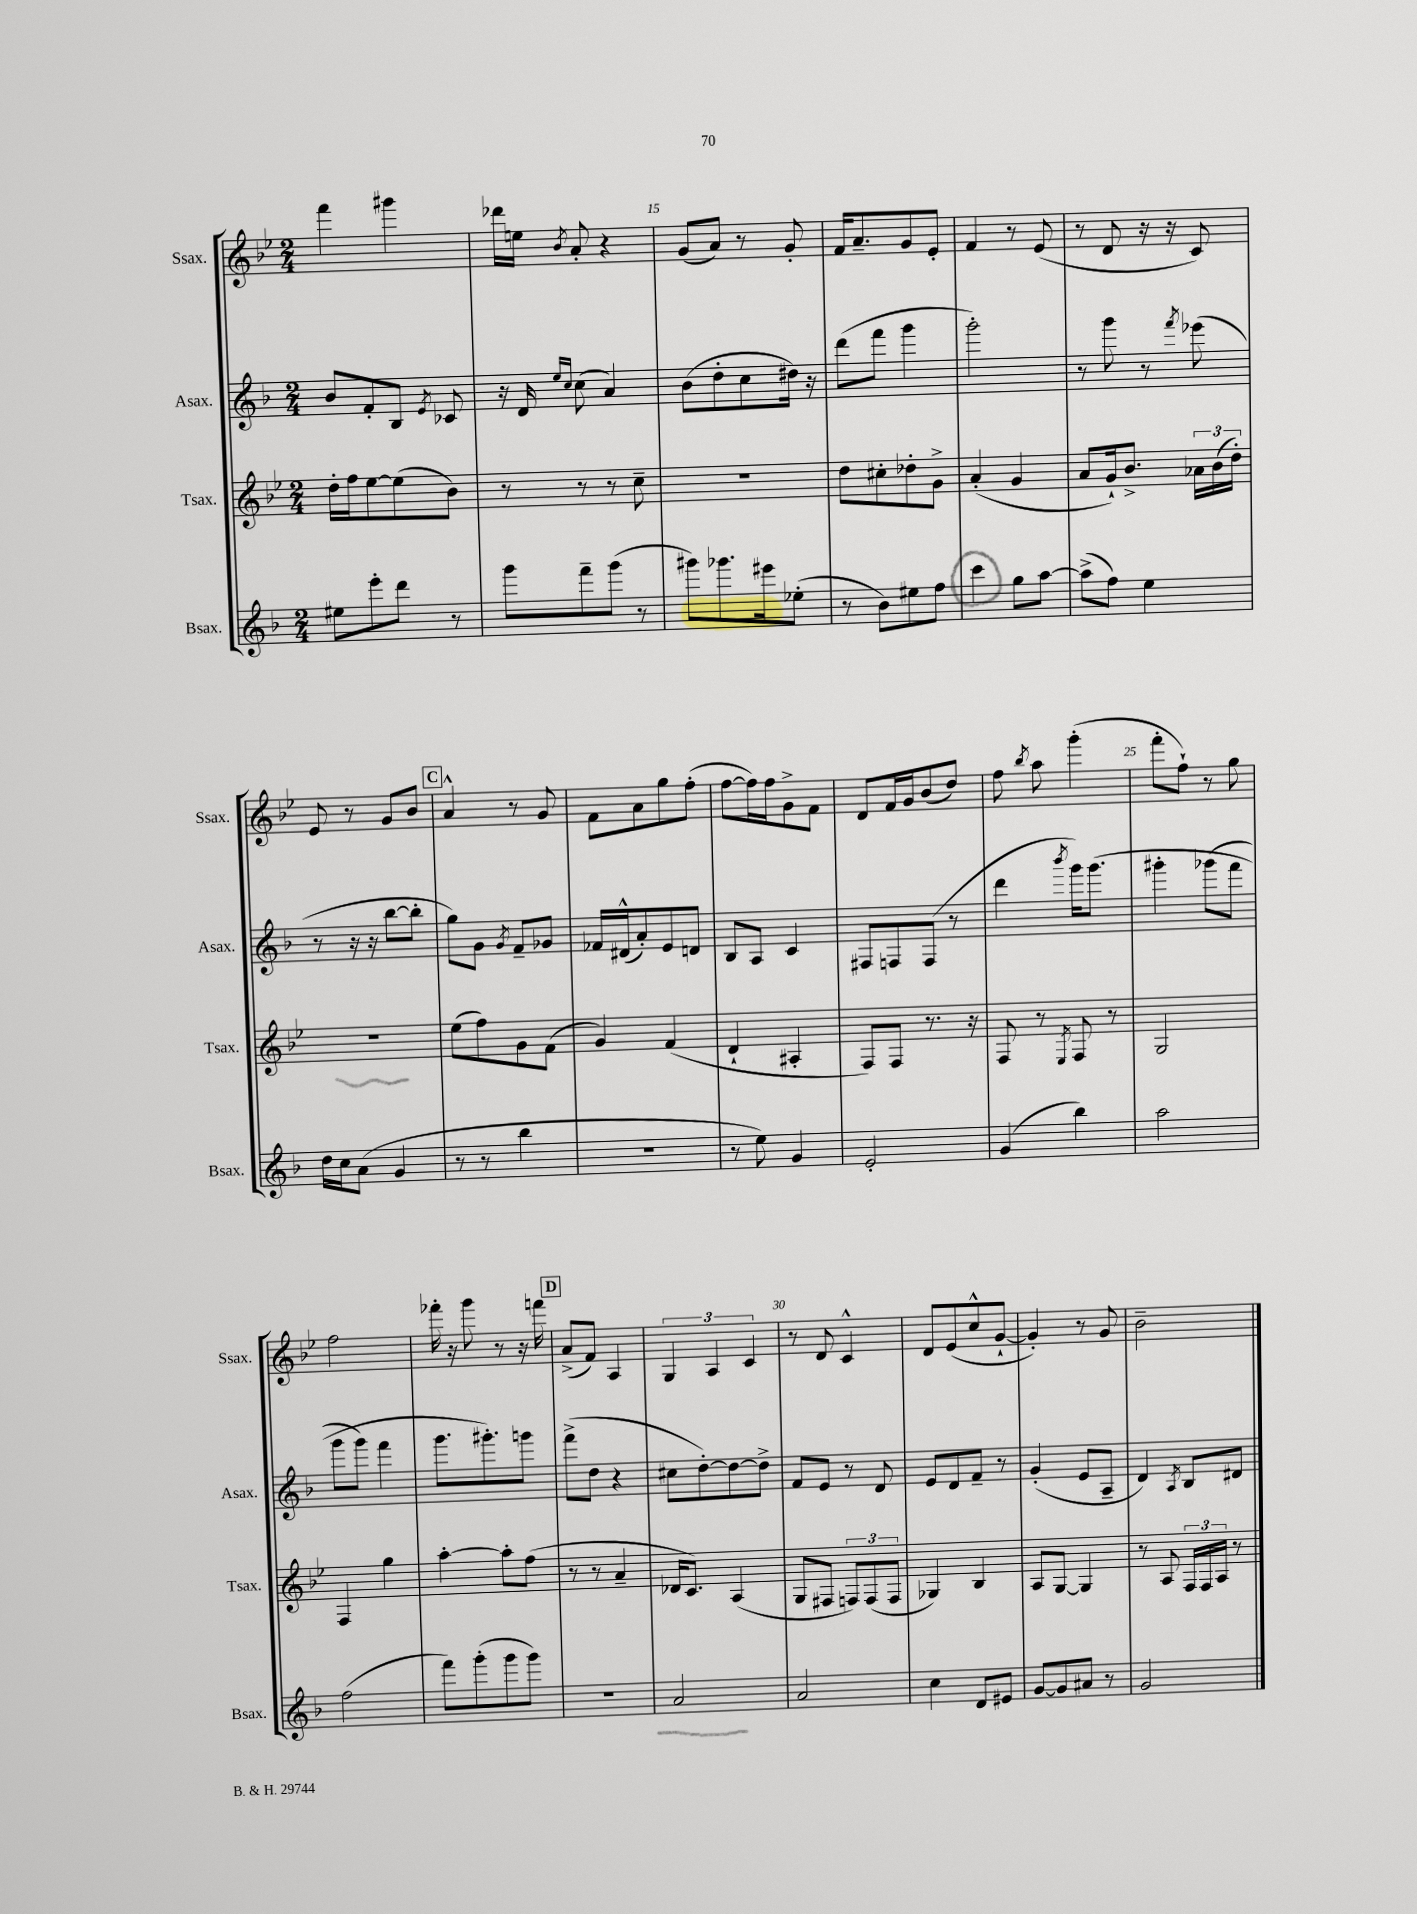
<<
\new StaffGroup <<
\new Staff = "s0" \with { instrumentName = "Ssax." shortInstrumentName = "Ssax." } {
    \clef treble \key bes \major \numericTimeSignature \time 2/4
    \autoBeamOff f'''4 gis'''4 |
    des'''16[ e''16] \acciaccatura { bes'8 } a'8-. r4 |
    g'8[( a'8]) r8 g'8-. |
    f'16[ a'8.-- g'8 ees'8]-. |
    f'4 r8 ees'8( |
    r8 d'8 r16 r16 c'8) |
    ees'8 r8 g'8[ bes'8] |
    \mark \markup { \box "C" } a'4-^ r8 g'8 |
    f'8[ a'8 g''8 f''8]-.( |
    f''8[~ f''16) f''16 g'8-> f'8] |
    d'8[ f'16 g'16 bes'8( d''8]) |
    f''8 \acciaccatura { bes''8 } a''8 g'''4-.( |
    f'''8[-. f''8]-!) r8 g''8 |
    f''2 |
    fes'''16-. r16 g'''8 r8 r16 f'''16 |
    \mark \markup { \box "D" } a'8[->( f'8]) a4 |
    \tuplet 3/2 { g4 a4 c'4 } |
    r8 d'8 c'4-^ |
    d'8[ ees'8( c''8-^ g'8]~-! |
    g'4-.) r8 g'8 |
    bes'2-- \bar "|." |
}
\new Staff = "s1" \with { instrumentName = "Asax." shortInstrumentName = "Asax." } {
    \clef treble \key f \major \numericTimeSignature \time 2/4
    \autoBeamOff bes'8[ f'8-. bes8] \acciaccatura { e'8 } ces'8 |
    r16 d'16 \grace { e''16[ c''16] } c''8( a'4) |
    bes'8[( d''8-. c''8 dis''16]) r16 |
    d'''8[( f'''8] g'''4 |
    g'''2-.) |
    r8 g'''8 r8 \acciaccatura { f'''8 } ees'''8( |
    r8 r16 r16 bes''8[~ bes''8]-. |
    \mark \markup { \box "C" } g''8[) g'8] \acciaccatura { g'8 } f'8[-- ges'8] |
    fes'16[ dis'16-^( a'8-.) e'8 d'8] |
    bes8[ a8] c'4 |
    fis8[ f8 f8]( r8 |
    d'''4 \acciaccatura { bes'''8 } g'''16[) g'''8.]\( |
    gis'''4-. ges'''8[( f'''8] |
    g'''8[ g'''8]) f'''4 |
    g'''8.[ gis'''8.-.\) g'''8] |
    \mark \markup { \box "D" } f'''8[->( d''8] r4 |
    cis''8[ d''8~-.) d''8~ d''8]-> |
    f'8[ e'8] r8 d'8 |
    e'8[ d'8 f'8]-- r8 |
    g'4-.( e'8[ a8]-- |
    d'4) \acciaccatura { a8 } bes8[ dis'8] \bar "|." |
}
\new Staff = "s2" \with { instrumentName = "Tsax." shortInstrumentName = "Tsax." } {
    \clef treble \key bes \major \numericTimeSignature \time 2/4
    \autoBeamOff d''16[-. f''16 ees''8~ ees''8( bes'8]) |
    r8 r8 r8 c''8-- |
    r2 |
    d''8[ cis''8-. des''8-. g'8]-> |
    a'4-.( g'4 |
    a'8[ g'16-!) bes'8.]-> \tuplet 3/2 { aes'16[ bes'16( d''16]-.) } |
    R2 |
    \mark \markup { \box "C" } ees''8[( f''8) g'8 f'8]( |
    g'4) f'4( |
    d'4-! ais4-. |
    f8[) f8] r8. r16 |
    f8 r8 \acciaccatura { ees8 } f8 r8 |
    g2 |
    f4 g''4 |
    a''4~-. a''8[-. f''8]( |
    \mark \markup { \box "D" } r8 r8 a'4-- |
    des'16[ c'8.]) a4( |
    g8[ fis8] \tuplet 3/2 { f8[) f8( f8] } |
    ges4) bes4 |
    a8[ g8]~ g4 |
    r8 a8 \tuplet 3/2 { f16[ f16 a16] } r8 \bar "|." |
}
\new Staff = "s3" \with { instrumentName = "Bsax." shortInstrumentName = "Bsax." } {
    \clef treble \key f \major \numericTimeSignature \time 2/4
    \autoBeamOff eis''8[ e'''8-. d'''8] r8 |
    g'''8[ f'''8-- g'''8]( r8 |
    gis'''8[) ges'''8. eis'''16 ees''8]-.( |
    r8 bes'8[) eis''8 f''8] |
    c'''4 g''8[ a''8]~ |
    a''8[->( f''8]) e''4 |
    d''16[ c''16 a'8]( g'4 |
    \mark \markup { \box "C" } r8 r8 bes''4 |
    r2 |
    r8 e''8) g'4 |
    e'2-. |
    g'4( bes''4) |
    a''2 |
    f''2( |
    f'''8[) g'''8-.( g'''8 g'''8]) |
    \mark \markup { \box "D" } R2 |
    a'2 |
    a'2 |
    c''4 d'8[ eis'8] |
    g'8[~ g'8 ais'8] r8 |
    g'2 \bar "|." |
}
>>
>>
\layout { \context { \Score currentBarNumber = #13 \override BarNumber.break-visibility = ##(#f #t #t) barNumberVisibility = #(every-nth-bar-number-visible 5) } }
